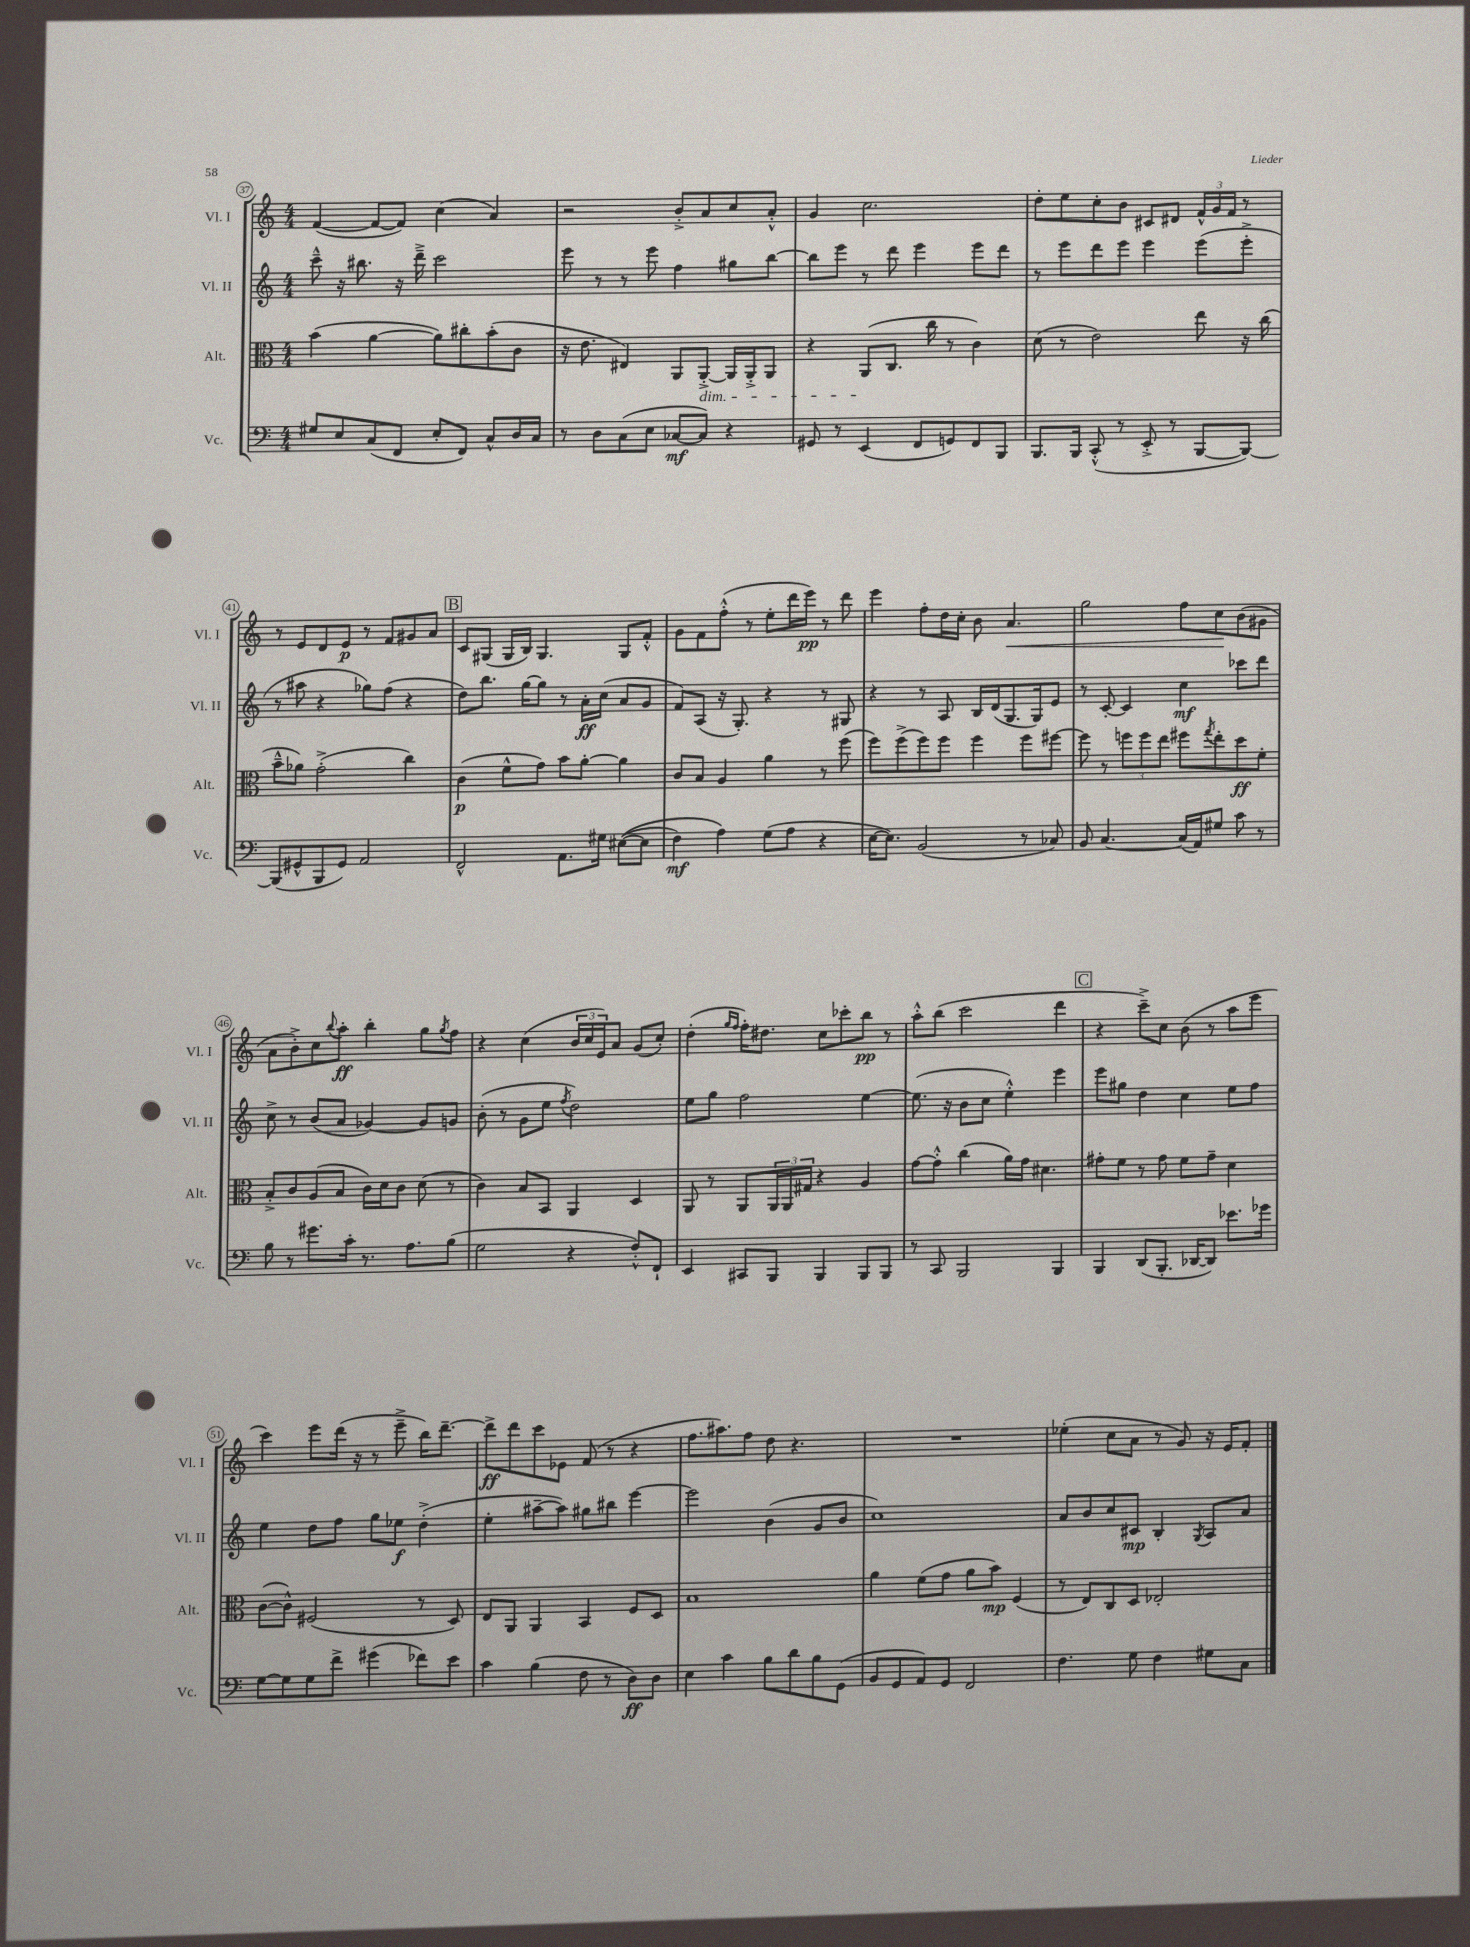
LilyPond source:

<<
\new StaffGroup <<
\new Staff = "s0" \with { instrumentName = "Vl. I" shortInstrumentName = "Vl. I" } {
    \clef treble \key c \major \numericTimeSignature \time 4/4
    f'4~( f'8~ f'8) c''4( a'4) |
    r2 b'8-.-> a'8 c''8 a'8-.-^ |
    g'4 c''2. |
    d''8-. e''8 c''8-. b'8 cis'8 dis'8 \tuplet 3/2 { f'16-^ g'16 f'16 } r8 |
    r8 e'8 d'8 e'8\p r8 f'8 gis'8 a'8 |
    \mark \markup { \box "B" } c'8 gis8( gis16 b16) gis4. gis8 f'8-.-^ |
    g'8 f'8 f''8-.-^( r8 e''8-. d'''16 e'''16\pp) r8 d'''8 |
    e'''4 f''8-. d''16 c''16-. b'8 a'4.\< |
    g''2 f''8 c''8\! b'8( gis'8 |
    a'8 b'8-.->) c''8 \appoggiatura { b''8 } a''8-.\ff b''4-. g''8 \acciaccatura { g''8 } f''8 |
    r4 c''4( \tuplet 3/2 { b'16 c''16 e'16) } a'8 g'8( c''8-.) |
    d''4-.( \grace { g''16 f''16 } f''16-.) dis''8. c''8 ces'''8-. b''8\pp r8 |
    a''8-.-^ b''8( c'''2 d'''4 |
    \mark \markup { \box "C" } r4 c'''8--->) c''8 b'8( r8 a''8 e'''8 |
    c'''4) e'''8 d'''16( r16 r8 e'''8---> b''16) d'''8.~-- |
    d'''8->\ff d'''8 c'''8 ees'8 f'8( r8 r4 |
    f''8. ais''8.) f''8 d''8 r4. |
    R1 |
    ees''4-.( c''8 a'8 r8 g'8) r16 e'16 f'8-. \bar "|." |
}
\new Staff = "s1" \with { instrumentName = "Vl. II" shortInstrumentName = "Vl. II" } {
    \clef treble \key c \major \numericTimeSignature \time 4/4
    c'''8---^ r16 bis''8. r16 d'''16---> c'''2 |
    e'''8 r8 r8 e'''8 f''4 gis''8 b''8~ |
    b''8 e'''8 r8 d'''8 e'''4 e'''8 d'''8 |
    r8 e'''8 d'''8 e'''8 e'''4 e'''8( e'''8-.-> |
    r8 ais''8 r4 ges''8) f''8( r4 |
    \mark \markup { \box "B" } d''8) b''8. g''16~ g''8 r8 a'16-.\ff c''16( a'8 g'8 |
    f'8) a8( r16 g8.-.) r4 r8 gis8 |
    r4 r8 a8 b16 d'16( g8. g16) e'8 |
    r8 c'8~-. c'4 c''4\mf ces'''8 d'''8 |
    c''8-> r8 b'8( a'8 ges'4~) ges'8 g'8 |
    b'8-.( r8 g'8 e''8 \acciaccatura { f''8 } d''2) |
    e''8 g''8 f''2 e''4~ |
    e''8.( r16 b'8 c''8 e''4-.-^) e'''4 |
    \mark \markup { \box "C" } e'''8 gis''8 d''4 c''4 e''8 f''8 |
    e''4 d''8 f''8 g''8 ees''8\f d''4-.->( |
    e''4-. ais''8~-- ais''8) gis''8 bis''8 e'''4~ |
    e'''2 b'4( g'8 b'8 |
    c''1) |
    a'8 b'8 c''8 cis'8\mp b4-. \acciaccatura { g8 } a8 a'8 \bar "|." |
}
\new Staff = "s2" \with { instrumentName = "Alt." shortInstrumentName = "Alt." } {
    \clef alto \key c \major \numericTimeSignature \time 4/4
    b'4( a'4~ a'8) cis''8-. b'8-.( c'8 |
    r16 e'8. eis4) a,8 a,8~-.->\dim a,16 a,16-.-> a,8 |
    r4 a,8\!( c8. c''16 r8 c'4) |
    d'8( r8 e'2) e''8 r16 c''16( |
    b'8---^ aes'8) g'2-.->( c''4) |
    \mark \markup { \box "B" } c'4\p( f'8-^ g'8) b'8 a'8~-. a'4 |
    c'8 b8 a4 a'4 r8 f''8( |
    f''8) f''8->( f''8) f''8 f''4 f''8 fis''8~ |
    fis''8 r8 \tuplet 3/2 { f''8 f''8 e''8 } fis''8 \acciaccatura { g''8 } e''8-. d''8\ff f'8-. |
    b8-.-> c'8 a8( b8 c'16) d'16 c'8 d'8( r8 |
    c'4) b8 b,8 a,4 d4 |
    a,8 r8 a,8 \tuplet 3/2 { a,16 a,16 gis16 } r4 a4 |
    g'8~ g'8-.-^ c''4( a'16) g'16 dis'4. |
    \mark \markup { \box "C" } gis'8-. f'8 r8 gis'8 f'8 gis'8-- d'4 |
    c'8~( c'8-^) fis2( r8 d8) |
    e8 a,8 a,4 b,4 f8 d8 |
    b1 |
    a'4 f'8( g'8 a'8 b'8\mp) f4( |
    r8 e8) c8 d8 ees2-. \bar "|." |
}
\new Staff = "s3" \with { instrumentName = "Vc." shortInstrumentName = "Vc." } {
    \clef bass \key c \major \numericTimeSignature \time 4/4
    gis8 e8 c8( f,8 e8-. f,8) c8-^ d16 c16 |
    r8 d8 c8( e8 ces8~\mf ces8) r4 |
    gis,8 r8 e,4( f,8 g,8) f,8 b,,8 |
    b,,8. b,,16 c,8-.-^( r8 e,8-.-> r8 b,,8~ b,,8~) |
    b,,8( gis,8-^ b,,8 gis,8) a,2 |
    \mark \markup { \box "B" } f,2-^ a,8. gis16 eis8~(\( eis8 |
    f4\mf) a4\) g8( a8 r4 |
    e16~ e8.) b,2( r8 ces8) |
    b,8 c4.~ c16( a,16) gis8 c'8 r8 |
    b8 r8 gis'8. c'16-. r8. a8. b8( |
    g2 r4 f8-.-^) f,8-! |
    e,4 cis,8 b,,8 b,,4 b,,8 b,,8 |
    r8 c,8 b,,2 b,,4 |
    \mark \markup { \box "C" } b,,4 d,8( b,,8.-. des,16~ des,8) ees'8. ges'16 |
    g8~ g8 g8 f'8-> gis'4( fes'8) e'8 |
    c'4 b4( f8 r8 d8\ff) d8 |
    e4 c'4 b8 d'8 b8 g,8( |
    b,8 g,8 a,8) g,8 f,2 |
    f4. g8 f4 gis8 c8 \bar "|." |
}
>>
>>
\layout { \context { \Score currentBarNumber = #37 \override BarNumber.stencil = #(make-stencil-circler 0.1 0.3 ly:text-interface::print) } }
